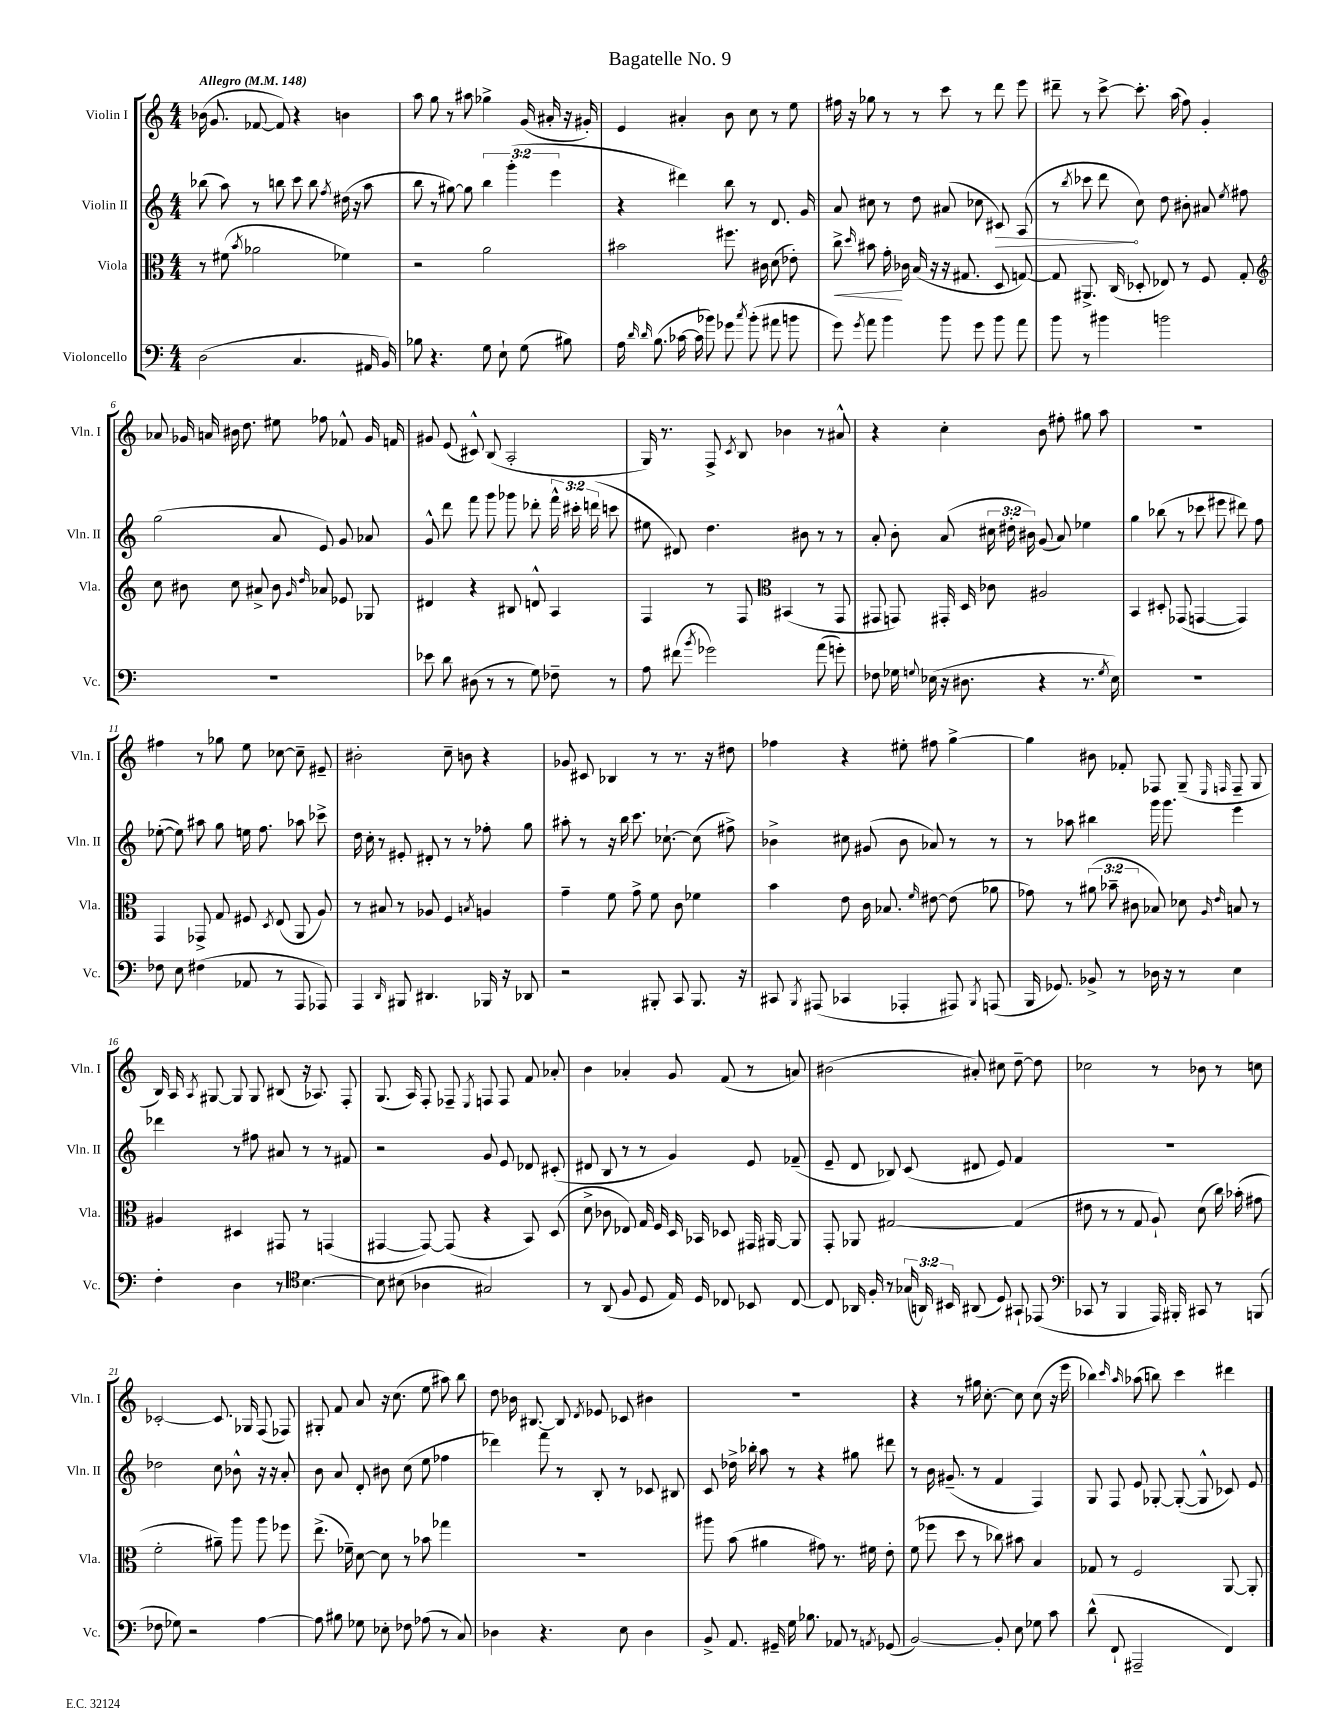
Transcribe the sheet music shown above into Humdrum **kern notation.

**kern	**kern	**kern	**kern
*staff4	*staff3	*staff2	*staff1
*clefF4	*clefC3	*clefG2	*clefG2
*k[]	*k[]	*k[]	*k[]
*M4/4	*M4/4	*M4/4	*M4/4
*MM148	*MM148	*MM148	*MM148
(2D	8r	(8bb-	(16b-
.	.	.	8.g
.	(8f#	8aa)	.
.	8qb	.	.
.	2a-	8r	[8f-
.	.	8bb	8f-])
4.C	.	8ccc	4r
.	.	8bb	.
.	.	8qff	.
.	4f-)	(16dd#	4b
.	.	16r	.
16AA#	.	8aa	.
16BB)	.	.	.
=	=	=	=
8B-	2r	8bb	8aa
4.r	.	8r	8gg
.	.	[8gg#)	8r
.	.	8gg#]	8aa#
8G	2a	6bb	4gg-^
8E`	.	.	.
.	.	(6ggg'	.
(8G	.	.	(16g
.	.	.	16a#'
.	.	6eee	.
8B#)	.	.	16r
.	.	.	16g#')
=	=	=	=
16A	2b#	4r	4e
16qqd	.	.	.
16qqd	.	.	.
(8.B	.	.	.
[16c-	.	4ddd#)	4a#'
16c-]	.	.	.
8b-)	.	.	.
8g-	8.ff#	8bb	8b
8qcc	.	.	.
(8b-'	.	8r	8cc
.	16c#	.	.
8a#	(8d	8.d	8r
8b	8e-')	.	8ee
.	.	16g	.
=	=	=	=
8g)	8cc^	8a	16ff#
.	.	.	16r
8qg	16qqdd	.	.
8a	8b#	8cc#	8gg-
4b	16g'	8r	8r
.	16c-	.	.
.	(16B	8dd	8r
.	16r	.	.
8b	16r	(8a#	8ccc
.	8.G#	.	.
8g	.	8cc-	8r
8b	8D	8c#)	8ddd
8a	[8G)	(8A	8eee
=	=	=	=
8b	8G]	8r	8ddd#~
.	.	8qbb	.
8r	8.AA#^	8ccc-	8r
4b#	.	8ddd	[8ccc^
.	(16C	.	.
.	8D-'	8cc)	8.ccc']
2b	8E-)	8dd	.
.	.	.	(16aa
.	8r	8b#'	8ff)
.	8F	8a#	4g'
.	.	8qee	.
.	8G'	8ff#	.
=	=	=	=
*	*clefG2	*	*
1r	8cc	(2gg	8a-
.	8b#	.	16g-
.	.	.	16a
.	8cc	.	16b#
.	.	.	8.dd
.	8a#^	.	.
.	8b#	8a	8ee#
.	16qqg	.	.
.	16qqdd	.	.
.	8a-	8e)	8ff-
.	8e-	8g	8f-^^
.	8G-	8a-	16g-
.	.	.	16f
=	=	=	=
8e-	4d#	8g^^	8g#
8d	.	8ddd	(8e
(8D#	4r	8fff	8c#^^)
8r	.	8ggg	(8B
8r	8B#	8ggg-	2A'
8G)	8d^^	8ddd-'	.
8F-~	4A	24fff^^	.
.	.	24ccc#'	.
.	.	(24ddd	.
8r	.	8ccc	.
=	=	=	=
8A	4F	8ee#	16G)
.	.	.	8.r
(8f#	.	8d#)	.
8qb	.	.	.
2g-)	8r	4.dd	8F^
.	.	.	8qc
.	8F	.	8B
*	*clefC3	*	*
.	(4BB#	.	4b-
.	.	8b#	.
(8a	8r	8r	8r
8g')	8GG	8r	8a#^^
=	=	=	=
8F-	8GG#	8a'	4r
16G-	8GG)	8b'	.
8qqG	.	.	.
(16E-	.	.	.
16r	16GG#'	(8a	4cc'
8.D#	16D	.	.
.	8c-	24cc#	.
.	.	24dd#'	.
.	.	24b#)	.
4r	2A#	(8g	8b
.	.	8a)	8ff#'
8.r	.	4ee-	8gg#
.	.	.	8aa
8qG	.	.	.
16E-)	.	.	.
=	=	=	=
1r	4BB	4gg	1r
.	8D#'	(8bb-	.
.	(8GG-	8r	.
.	[4GG	8ccc-	.
.	.	8eee#	.
.	4GG])	8ddd#)	.
.	.	8ff	.
=	=	=	=
8F-	4GG	([8ee-'	4ff#
8E	.	8ee-])	.
(4F#	8GG-^	8aa#	8r
.	8G	8gg	8gg-
8AA-	8F#	16ee	8ee
.	.	8.ff	.
.	8qD	.	.
8r	(8E	.	[8cc-
8AAA	8AA	8aa-	8cc-~]
8AAA-)	8A)	8ccc-^	8e#~
=	=	=	=
4AAA	8r	16dd	2b#'
.	.	16cc'	.
.	8B#	8r	.
16qqDD	.	.	.
8BBB#	8r	8e#'	.
4.DD#	8A-	8d#'	.
.	4F	8r	8cc~
.	.	8r	8b
.	8qB	.	.
16BBB-	4A	8ff-'	4r
16r	.	.	.
8DD-	.	8gg	.
=	=	=	=
2r	4g~	8aa#'	8g-
.	.	8r	8c#
.	8f	16r	4B-
.	.	16bb	.
.	8g^	8.ccc	.
8BBB#'	8f	.	8r
.	.	[8.cc-`	.
8CC	8c	.	8.r
8.BBB#	4f-	(8cc-]	.
.	.	.	16r
.	.	8ff#^)	8dd#
16r	.	.	.
=	=	=	=
8CC#	4b	4b-^	4ff-
8qBBB	.	.	.
(8AAA#	.	.	.
4CC-	8e	8cc#	4r
.	16c	(8g#	.
.	8.B-	.	.
4AAA-'	.	8b-	8ee#'
.	16qqf	.	.
.	[8e#	8a-)	8ff#
8AAA#)	(8e#]	8r	[4gg^
8qBBB	.	.	.
(8AAA	8a-	8r	.
=	=	=	=
16BBB	8g-)	8r	4gg]
8.GG-)	.	.	.
.	8r	8aa-	.
8BB-^	(12a#	4bb#	8b#
.	12b-~	.	.
8r	.	.	8f-'
.	12c#	.	.
16D-	8B-)	16ggg	8F-
16r	.	8.ggg	.
8r	8d-	.	(8G~
.	16qqA	.	16qqE
.	16qqe	.	16qqF
4E	8B	4eee	8F~
.	8r	.	8G
=	=	=	=
4F'	4A#	4ddd-	16B)
.	.	.	16A
.	.	.	8qA
.	.	.	[8G#
4D	4D#	8r	8G#]
.	.	8ff#	8G#
8r	8GG#	8a#	(8B#
*clefC4	*	*	*
[4.B	8r	8r	16r
.	.	.	8.A-)
.	(4GG	8r	.
.	.	8f#	8F'
=	=	=	=
8B]	[4GG#	2r	(8.G
(8B#	.	.	.
.	.	.	16A)
4A-	8GG#_)	.	8F'
.	(8GG#]	.	8F-~
.	.	.	8qE
2G#)	4r	8g	8F
.	.	8e	8F
.	8BB)	8d-	8f
.	(8D	(8c#'	8a-'
=	=	=	=
8r	8d^	8d#	4b
(8AA	8c-	8B	.
8F	8E-)	8r	4a-'
8D	16G	8r	.
.	16F	.	.
16E)	16D	4g)	8g
16D	16BB-	.	.
8C-	8D-	.	(8f
8BB-	16GG#	8e	8r
.	[16AA#	.	.
[8C-	8AA#]	(8f-~	8a)
=	=	=	=
8C-]	8GG'	8e~	(2b#
16AA-	8AA-	8d	.
16F'	.	.	.
8r	[2G#	8B-)	.
(24G-	.	(8c	.
24AA)	.	.	.
24BB#	.	.	.
(8AA#	.	8d#	8a#')
8D)	.	8e)	8cc#
8GG#`	(4G#]	4f	[8dd~
(8EE-	.	.	8dd]
=	=	=	=
*clefF4	*	*	*
8CC-	8e#	1r	2cc-
8r	8r	.	.
4BBB	8r	.	.
.	8G	.	.
16AAA)	8A`)	.	8r
16BBB#'	.	.	.
8CC#	(8d	.	8b-
8r	16cc)	.	8r
.	(16b-'	.	.
(8BBB	8g#	.	8cc
=	=	=	=
8F-	2f'	2dd-	[2c-'
8G-)	.	.	.
2r	.	.	.
.	8a#~)	8cc	8.c-]
.	8aa	8b-^^	.
.	.	.	16G-
[4A	8aa	16r	(8F
.	.	16r	.
.	8ff-	8a'	8F-)
=	=	=	=
8A]	(8.ee^	8b	8G#'
8B#	.	8a	8f
.	16f-~)	.	.
8G-	[8d	8d'	8a
8E-'	8d]	8b#	16r
.	.	.	(8.cc
8F-	8r	(8cc	.
(8A-	8b-	8ee	8ee
8r	4gg-	4ff-	8aa#)
8C)	.	.	8bb
=	=	=	=
4D-	1r	4ddd-)	8dd
.	.	.	16b-
.	.	.	[8.B#
4.r	.	8fff	.
.	.	8r	8B#]
.	.	.	8qd
.	.	8B'	8e-
8E	.	8r	8c-
4D-	.	8c-	4b#
.	.	8B#	.
=	=	=	=
8BB^	8aa#	8c	1r
8.AA	(8b	16dd-^	.
.	.	16bb-'	.
.	4a#	8aa	.
16GG#~	.	.	.
16G	.	8r	.
8.B-	.	.	.
.	8g#)	4r	.
8AA-	8.r	.	.
8r	.	8gg#	.
.	16f#	.	.
8qAA	.	.	.
(8GG-	8e'	8ddd#	.
=	=	=	=
[2BB)	(8f	8r	4r
.	8ff-	16b	.
.	.	(8.g#~	.
.	8dd	.	8r
.	8r	8r	16gg#
.	.	.	[8.cc'
8BB']	8cc-)	4f	.
8E	8b#	.	8cc]
8G-	4B	4F)	(8cc
8c	.	.	16r
.	.	.	16eee
=	=	=	=
(8d^^	8G-	8G	4bb-)
8FF`	8r	8F	.
.	.	.	16qqccc
.	.	.	16qqaa
2AAA#~	2F	8e	(8aa-
.	.	[8G-'	8bb)
.	.	(8G-'_	4ccc
.	.	8G-^^]	.
4FF)	[8AA	8c-)	4ddd#
.	8AA']	8e	.
==	==	==	==
*-	*-	*-	*-
